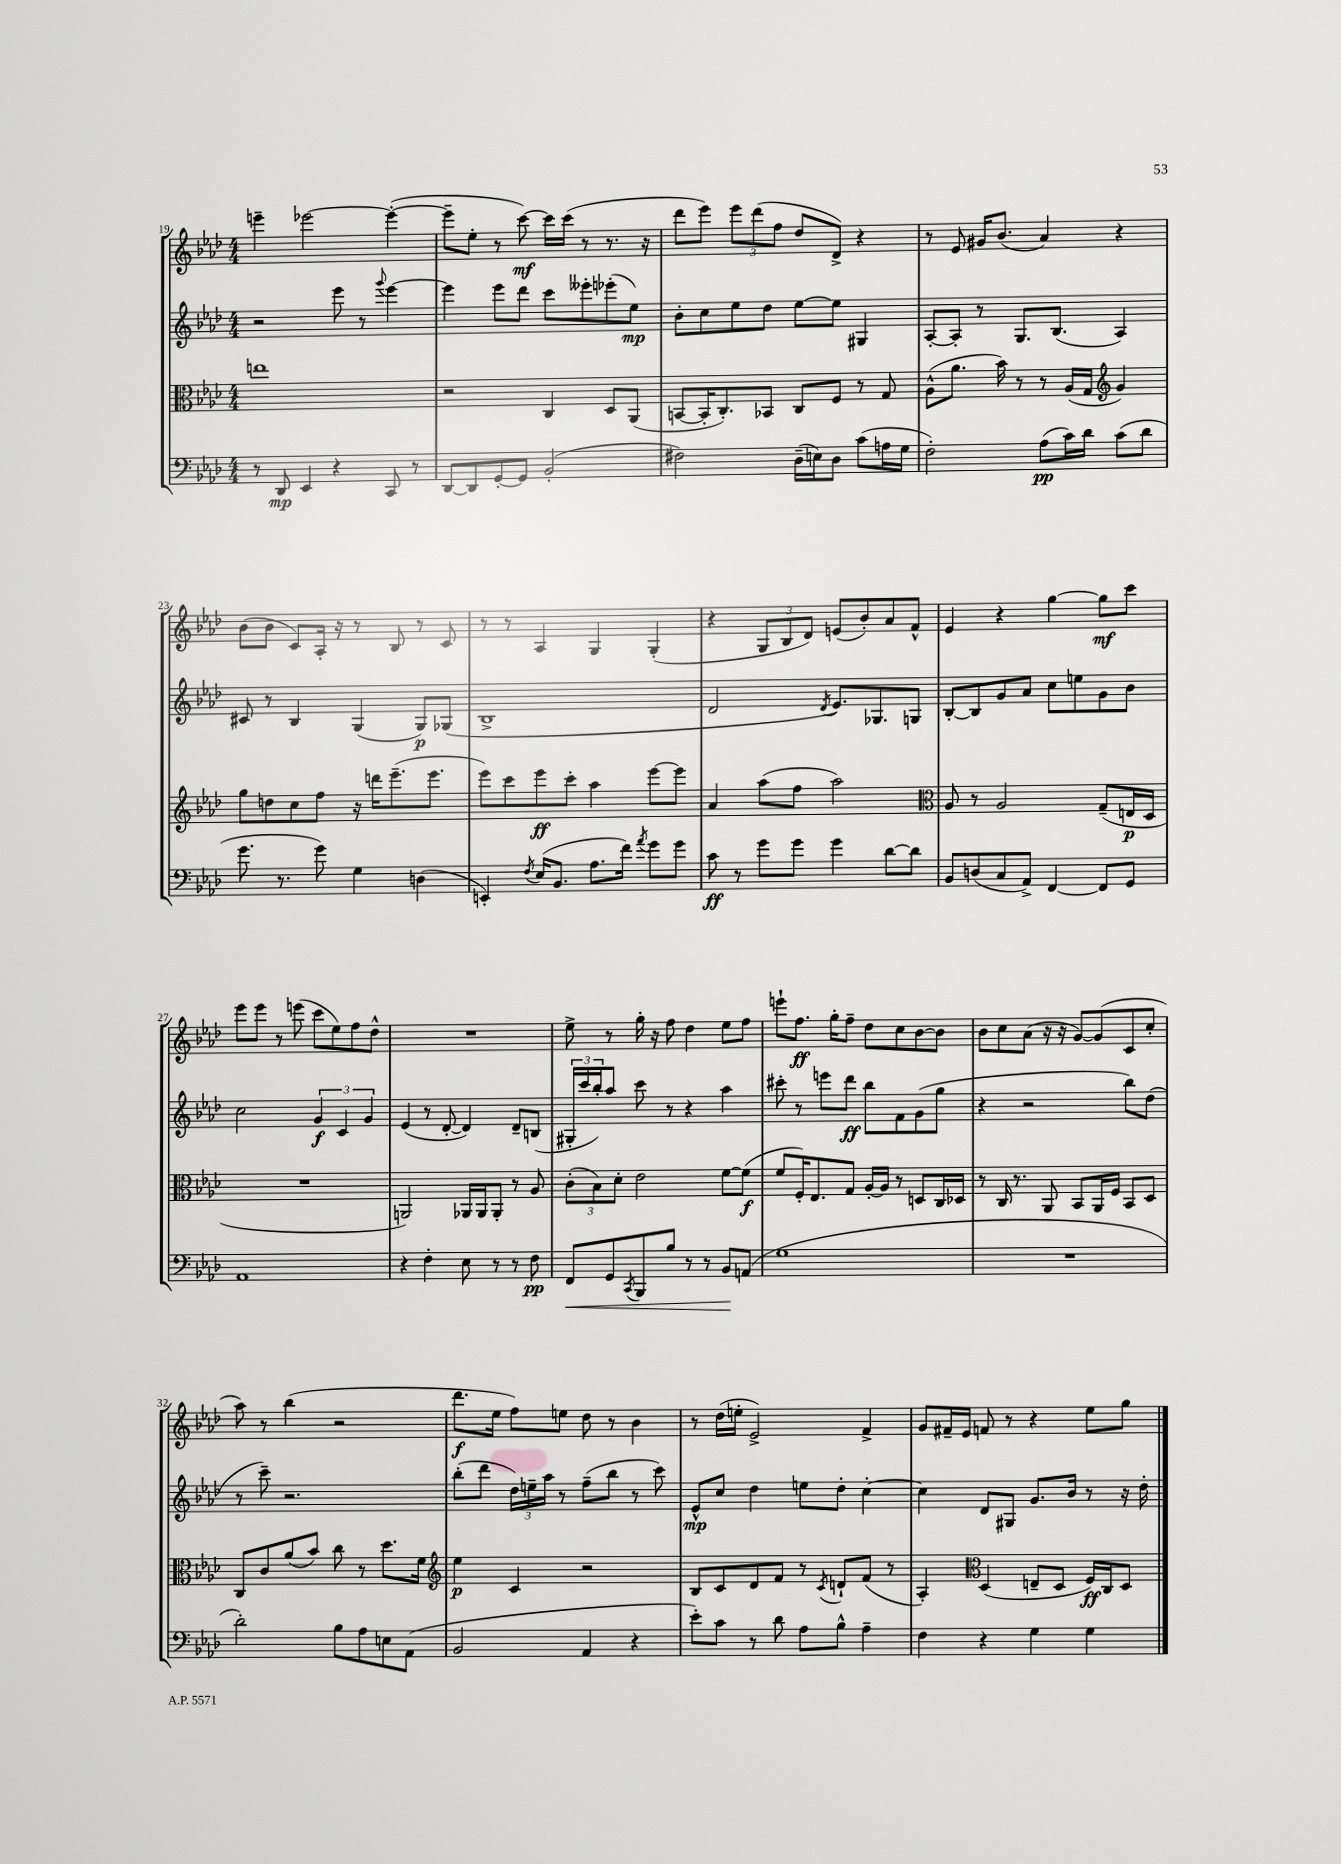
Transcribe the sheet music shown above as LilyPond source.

<<
\new StaffGroup <<
\new Staff = "s0" {
    \clef treble \key aes \major \numericTimeSignature \time 4/4
    e'''4-- ees'''2~ ees'''4~-.( |
    ees'''8-- ees''8-. r8 c'''8~\mf) c'''16 c'''16( r8 r8. r16 |
    des'''8 ees'''8) \tuplet 3/2 { ees'''8 des'''8( f''8 } des''8 des'8->) r4 |
    r8 ees'8 gis'16 bes'8.( aes'4) r4 |
    bes'8( bes'8 c'8) aes16-. r16 r8 bes8 r8 c'8 |
    r8 r8 aes4 g4 g4-.( |
    r4 \tuplet 3/2 { g8 bes8 des'8) } e'8( bes'8-.) aes'8 f'8-^ |
    ees'4 r4 g''4~ g''8\mf c'''8 |
    ees'''8 ees'''8 r8 e'''8( c'''8 ees''8) f''8 des''8-^ |
    R1 |
    ees''8-> r8 g''16-. r16 f''8 des''4 ees''8 f''8 |
    e'''8-! f''8.\ff g''16-. f''8-- des''8 c''8 bes'8~ bes'8 |
    bes'8 c''8 aes'8( r16 r16 g'8~) g'8( c'8 c''8-. |
    aes''8) r8 bes''4( r2 |
    des'''8.\f ees''16 f''8) e''8 des''8 r8 bes'4 |
    r8 des''16( e''16-. ees'2->) f'4-> |
    g'8 fis'16-- ees'16 f'8 r8 r4 ees''8 g''8 \bar "|." |
}
\new Staff = "s1" {
    \clef treble \key aes \major \numericTimeSignature \time 4/4
    r2 ees'''8 r8 \appoggiatura { g'''8 } ees'''4~ |
    ees'''4 ees'''8 des'''8 c'''8 eeses'''8-. ees'''8-.( ees''8\mp) |
    bes'8-. c''8 ees''8 des''8 ees''8~ ees''8 gis4 |
    aes8~-. aes8-. r8 g8. bes8.( aes4) |
    cis'8 r8 bes4 g4( g8\p) ges8( |
    bes1-> |
    des'2 \acciaccatura { des'8 } ees'8.) ges8. g8 |
    bes8~-. bes8 g'8 aes'8 c''8 e''8 g'8 bes'8 |
    c''2 \tuplet 3/2 { g'4\f c'4 g'4 } |
    ees'4( r8 des'8~-. des'4) des'8-- b8( |
    \tuplet 3/2 { gis16-. c'''16 bes''16-.) } aes''8 c'''8 r8 r4 aes''4 |
    cis'''8-. r8 e'''8 des'''8\ff bes''8 f'8 g'8( g''8 |
    r4 r2 bes''8) des''8( |
    r8 c'''8--) r2. |
    bes''8-.( des'''8 \tuplet 3/2 { des''16) e''16-- aes''16 } r8 f''8--( bes''8 r8 c'''8) |
    ees'8-^\mp c''8 des''4 e''8 des''8-. c''4~-. |
    c''4 des'8 gis8 g'8. bes'16 r8 r16 des''16-. \bar "|." |
}
\new Staff = "s2" {
    \clef alto \key aes \major \numericTimeSignature \time 4/4
    e''1 |
    r2 c4 des8 aes,8( |
    b,8~ b,16-. c8.-.) bes,8 c8 f8 r8 g8 |
    aes8-^( aes'8. bes'16) r8 r8 aes16( g16 \clef treble g'4) |
    g''8 d''8 c''8 f''8 r16 d'''16 ees'''8.--( ees'''8. |
    ees'''8) c'''8 ees'''8\ff c'''8-. aes''4 ees'''8~ ees'''8 |
    aes'4 aes''8( f''8 aes''2) |
    \clef alto aes8 r8 aes2 g8--( e16\p des16 |
    R1 |
    a,2) aes,16 aes,16 aes,8-. r8 aes8 |
    \tuplet 3/2 { c'8-.( bes8) des'8-. } ees'2 f'8~ f'8\f( |
    f'8 f16-.) ees8. g8 aes16~-. aes16 r8 d8 c16 des16 |
    r8 c16 r8. aes,8 bes,8 aes,16 f16 bes,8 des8 |
    c8 c'8 aes'8( bes'8) c''8 r8 des''8. f'16 |
    \clef treble ees''4\p c'4 r2 |
    bes8 c'8 des'8 f'8 r8 \acciaccatura { c'8 } d'8-! f'8( r8 |
    aes4-.) \clef alto des4( e8-- des8 f16\ff) c16 des8 \bar "|." |
}
\new Staff = "s3" {
    \clef bass \key aes \major \numericTimeSignature \time 4/4
    r8 des,8\mp ees,4 r4 c,8 r8 |
    des,8~ des,8 g,8~-. g,8 bes,2-.( |
    fis2) des16--( e16) des8 c'8( a16 g16 |
    f2-.) aes8\pp( c'16) des'16 c'8( des'8 |
    g'8. r8. g'8) g4 d4( |
    e,4-.) \acciaccatura { f8 } ees16( bes,8. aes8. f'16) \acciaccatura { aes'8 } g'8 g'8 |
    c'8\ff r8 g'8 g'8 g'4 des'8~ des'8 |
    bes,8 d8( c8 aes,8->) f,4~ f,8 g,8 |
    aes,1 |
    r4 f4-. ees8 r8 r8 f8\pp |
    f,8\< g,8 \acciaccatura { c,8 } bes,,8 bes8 r8 r8 bes,8\! a,8( |
    g1 |
    R1 |
    des'2-.) bes8 aes8 e8 aes,8( |
    bes,2 aes,4 r4 |
    ees'8-.) c'8 r8 des'8 aes8 bes8-^ aes4-- |
    f4 r4 g4 g4 \bar "|." |
}
>>
>>
\layout { \context { \Score currentBarNumber = #19 } }
